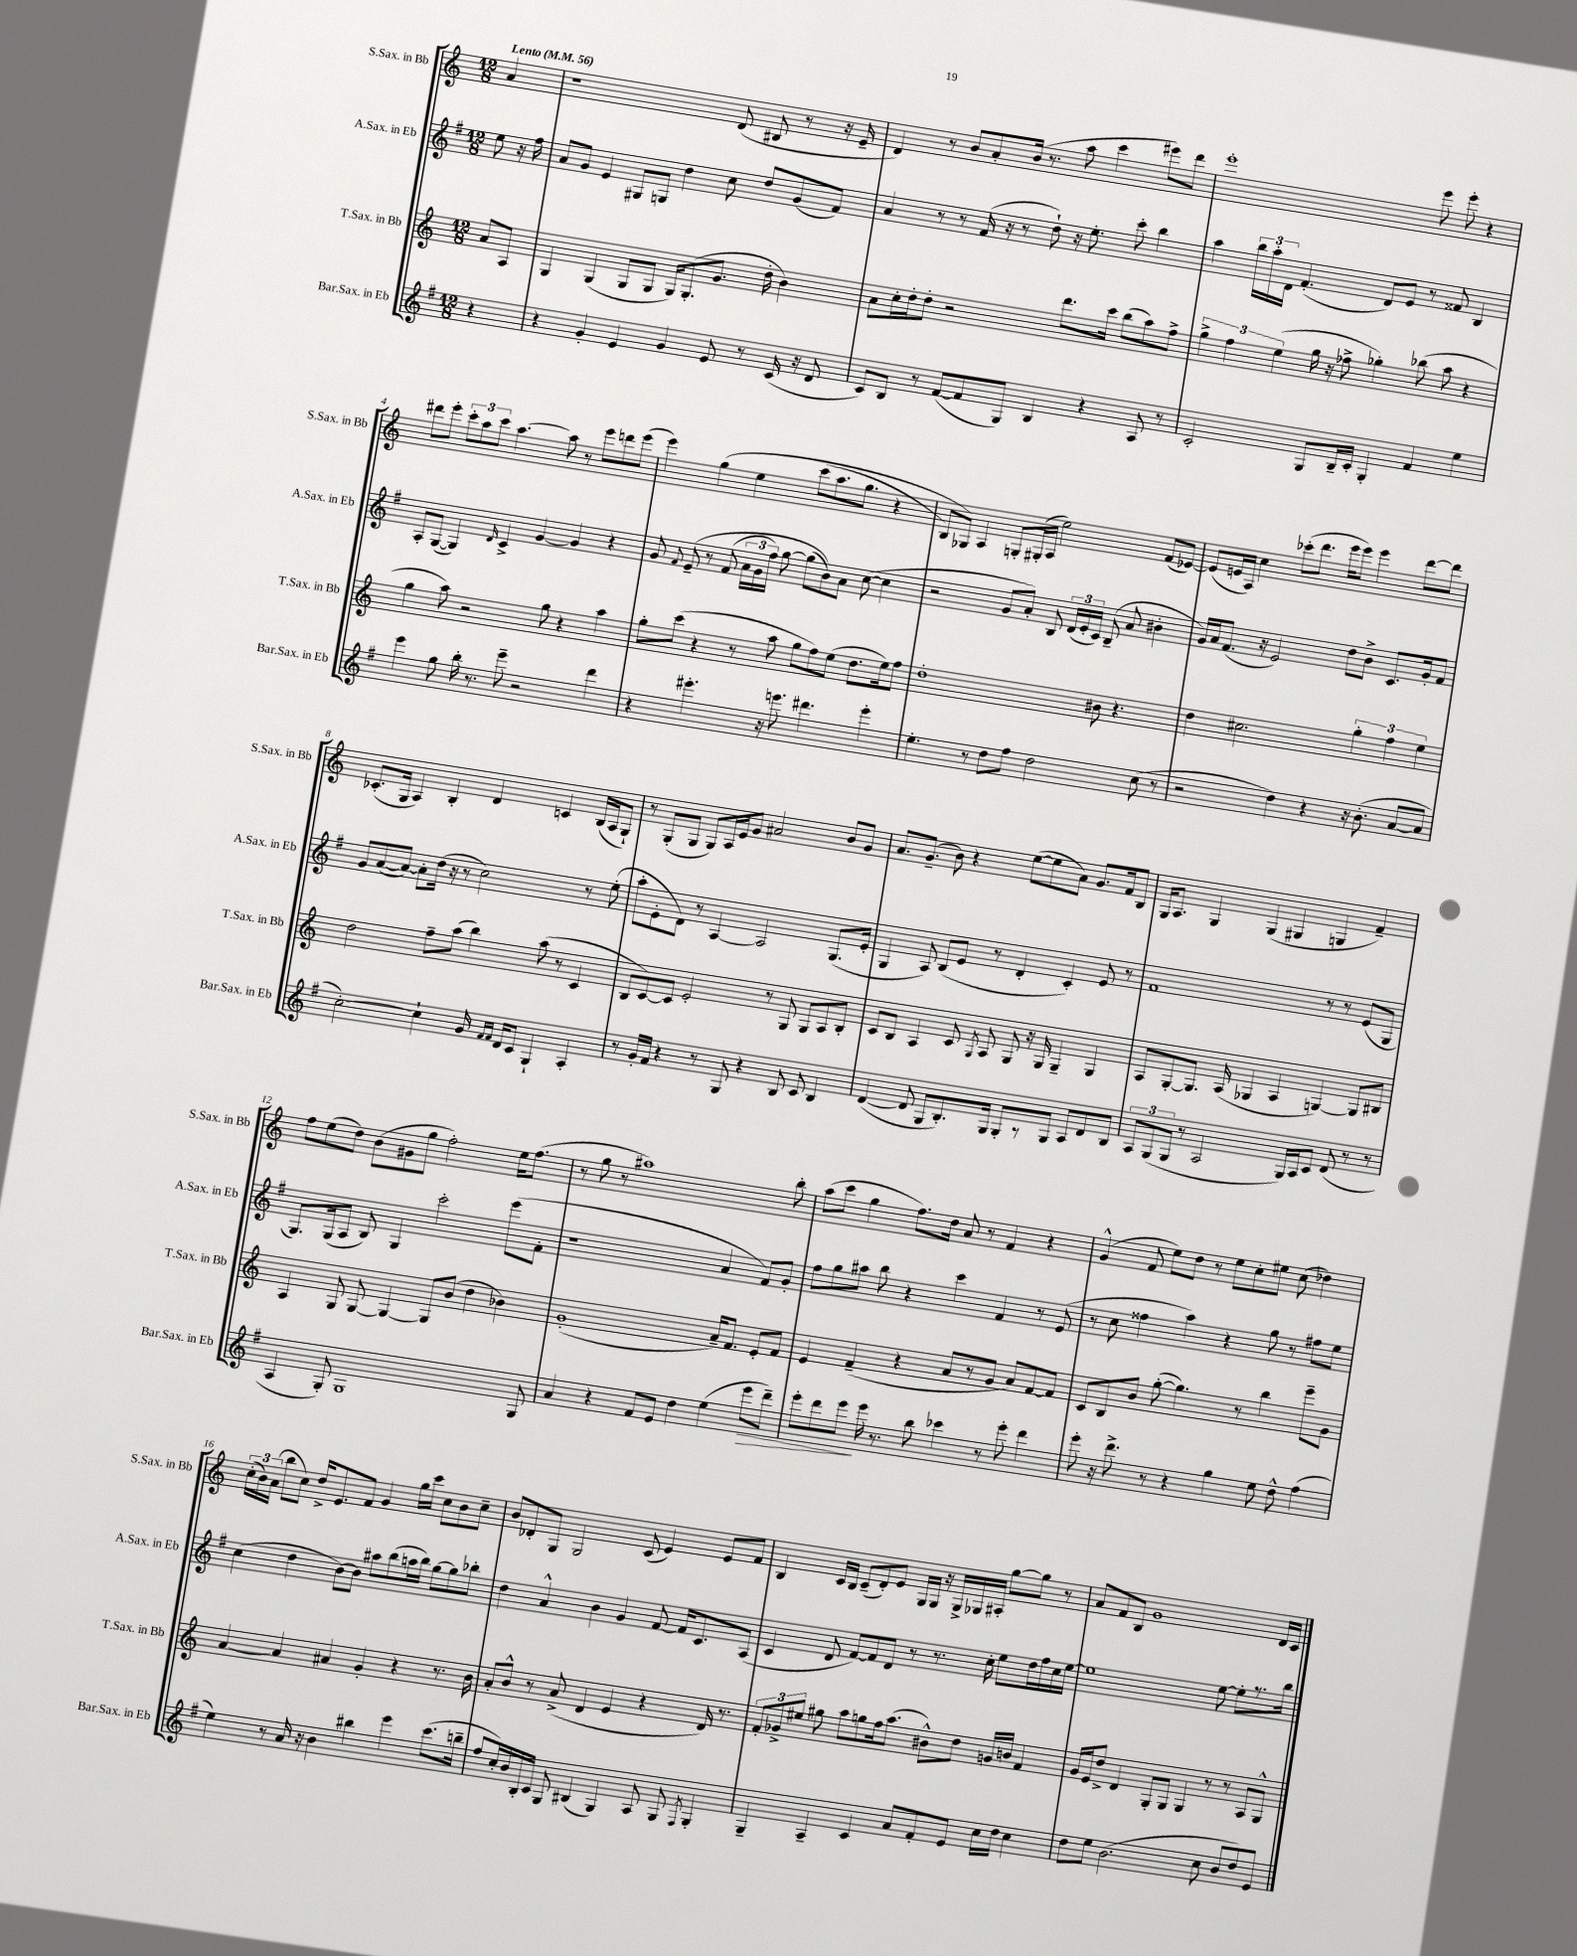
<<
\new StaffGroup <<
\new Staff = "s0" \with { instrumentName = "S.Sax. in Bb" shortInstrumentName = "S.Sax. in Bb" } {
    \clef treble \key c \major \numericTimeSignature \time 12/8 \partial 4 \tempo "Lento" 4 = 56
    \autoBeamOff a'4 |
    r1 d'8( bis8 r8 r16 e'16-- |
    d'4) r8 b'8[ a'8-. b'16]( r8. a''8 c'''4 eis'''8[) d'''8] |
    e'''1-. e'''8 e'''8-. r4 |
    dis'''8[ e'''8]-. \tuplet 3/2 { c'''8[-. a''8 c'''8] } a''4.~ a''8 r8 e'''8[ d'''8 e'''8]( |
    e'''4) g''4\( e''4 c'''8[( a''8. g''8.] r4 |
    b8[) ges8]\) a4 g8[-. gis16-.( a16] e''2) f'8[( ees'8]~) |
    ees'8[( e'16 a16]) c''4 ces'''8[-.( d'''8.] e'''16[ e'''8]) e'''4 d'''8[~ d'''8] |
    ces'8.[-.( g16] a4) b4-. d'4 c'4 b16[( a16 g8]-!) |
    r8 g8[-.( g8] g8[) a16 e'16 g'8] ais'2 b'8[ g'8] |
    a'8.[ g'8.]--( b'8) r4 e''8[~( e''8 a'8]) g'8.[ f'16 b8] |
    g16[ a8.] g4 g4( gis4 g4 f'4--) |
    f''8[ e''8( d''8]) b'8[( gis'8 g''8] f''2-.) e''16[ f''8.]( |
    r8 g''8 r8 ais''1) b''8-. |
    a''8[( c'''8] g''4 f''8.[) d''16] a'8 r8 f'4 r4 |
    g'4-^( f'8 e''8[) d''8] r8 e''8[ c''8-. eis''8] c''8( des''4) |
    \tuplet 3/2 { c''16[-.( b'16) a'16]( } b''8[ c''8]) d''16[-> e'8. f'8] g'4 g''16[ c'''16] c''8[ b'8 c''8]-- |
    b'8[ des'8-. g8] g2 c'8( e'4) e'8[ f'8] |
    b4 c'16[ b16] c'8[--( d'8-.) e'8] g16[ g16] r16 g16[-> ges16 ais16]-. g''8[~ g''8] r8 |
    a'8[ f'8 b8] g'1 d'16[ c'16] \bar "|." |
}
\new Staff = "s1" \with { instrumentName = "A.Sax. in Eb" shortInstrumentName = "A.Sax. in Eb" } {
    \clef treble \key g \major \numericTimeSignature \time 12/8 \partial 4
    \autoBeamOff e''8 r16 fis''16 |
    a'8[ g'8] e'4 gis8[ g8] d''4 c''8 d''8[ g'8( fis'8]) |
    a'4 r8 r8 fis'16( r16 r8 d''8-!) r16 e''8.-. c'''8-. b''4 |
    a''4 \tuplet 3/2 { b''16[ a''16-. d'16] } fis'4.-.( d'8[) e'8] r8 fisis'8 b4 |
    a8[-. g8]~( g4) \grace { d'16 } c'4-> g'4~ g'4 r4 |
    g'8 \appoggiatura { fis'8 } e'8--\( r8 fis'8( \tuplet 3/2 { a'16[ g'16 fis''16]) } g''8~ g''8[( b'8)\) a'8] c''8~( c''4 |
    r2 g'8[ a'8]-.) b8 \tuplet 3/2 { d'16[( e'16-. c'16]) } b8--( a'8 bis'4-. |
    g'16[) a'16 fis'8.]( r16 e'2) d''8[ b'8]-> c'8.[ g'16-. fis'8] |
    g'8[ a'8~( a'8]~) a'8[-. d''16]( r16 r8 c''2) r8 e''8-.( |
    a''8[-. e'8-. d'8]) r8 a4~ a2 g8.[( e'16]-. |
    g4 a8) b8[( e'8] r8 d'4-. c'4-.) e'8 r8 |
    fis'1 r8 r8 e'8[( g8] |
    g8.[) g16( a8] b8) g4 c'''2-. e'''8[( fis'8]-. |
    r1 a'4 fis'8[) g'8]-. |
    fis''8[ g''8 ais''8] b''8 r4 c'''4 fis'4 r8 e'8( |
    r8 c''8 fisis''4 a''4) r4 g''8 r8 fis''8[ e''8] |
    c''4( d''4 b'8[~) b'8] ais''8[ b''8( a''16 b''16]) g''8[~ g''8 bes''8]-. |
    d''4 a'4-^ b'4 g'4 fis'8~ fis'16[ c'8. a8]( |
    c'4 d'8 fis'8[~) fis'8 d'8] r8 r8. c''16-. e''8[ d''16 fis''16 c''16 e''16]~ |
    e''1 e''8~ e''8[-. r8. b''16] \bar "|." |
}
\new Staff = "s2" \with { instrumentName = "T.Sax. in Bb" shortInstrumentName = "T.Sax. in Bb" } {
    \clef treble \key c \major \numericTimeSignature \time 12/8 \partial 4
    \autoBeamOff a'8[ a8] |
    g4 g4( g8[ g8] g16[) g8.-.( g'8.] d''16-. b'4) |
    a'8[ c''16-. d''16-. d''8]-. r2 d'''8.[ c'''16] b''8[( a''8) f''8]-> |
    \tuplet 3/2 { g''4-> f''4 e''4( } g''16 r16 fes''8-> ges''4-.) bes''8( a''8 r4 |
    g''4 a''8) r2 g''8 r4 a''4 |
    g''8[-. c'''8]( r4 r8 a''8 g''8[ f''8) e''8]( d''8.[ e''16) f''8] |
    d''1-. bis'8 r4. |
    d''4 cis''2. \tuplet 3/2 { g''4-. f''4 e''4 } |
    d''2 f''8[-- a''8]( b''4) a''8( r8 c'4 |
    b8[ c'8~) c'8] e'2-. r8 g8 g8[ a8 b8]-. |
    c'8[ b8] a4 c'8 \acciaccatura { g8 } a8 g8 r16 g16 g4-- g4 |
    a8[ g8~-. g8.] a16( ges4 a4 g4~) g8[ bis8] |
    a4 g8 g8~ g4~ g8[ b'8]( d''4 bes'4) |
    g'1-.( a'16[--) f'8.] e'8[-. f'8] |
    e'4 f'4--( r4 a'8[ r8 g'8] a'8[) f'8~ f'8] |
    c'8[ b8 b'8] g''8~-.( g''4.) r8 b''4 e'''8[-- g'8] |
    a'4~ a'4 ais'4 g'4-. r4 r8. b'16 |
    a'8[-. b'8]-^ r8 a'8->( d'4 e'4 r4 d'16) r8. |
    \tuplet 3/2 { f'8[-. ges'8-> eis''8] } gis''8 a''8[ g''8 f''16 a''8.]( bis'8[-^) d''8] g'16[ b'16] f'4 |
    g'16[ e'16 d''8]-> d'4 g8[-. g8] g4 r8 r8 a8[ g8]-^ \bar "|." |
}
\new Staff = "s3" \with { instrumentName = "Bar.Sax. in Eb" shortInstrumentName = "Bar.Sax. in Eb" } {
    \clef treble \key g \major \numericTimeSignature \time 12/8 \partial 4
    \autoBeamOff r4 |
    r4 g'4-. e'4 g'4 e'8 r8 c'16( r16 d'8 |
    c'8[) b8] r8 fis'8[~( fis'8 g8]) b4 r4 a8 r8 |
    c'2-. g8[ b16-- c'16]-. g4-. fis'4 e''4 |
    e'''4 g''8 b''16-. r8. e'''8-- r2 d'''4 |
    r4 eis'''4.-. r16 e'''8. dis'''4. e'''4-. |
    e''4.-. r8 d''8[ fis''8] d''2 c''8( r8 |
    r2 d''4) r4 r16 b'8.-.( a'8[~ a'8] |
    c''2~-.) c''4-! g'16 \grace { fis'16[ fis'16] } d'16[ c'8] g4-! a4-. |
    r8 g'16[-. fis'16] r4 r8 g8 r4 b8 c'8 b4 |
    d'4~( d'8 g8[ b8.-.) g16] g8[-. r8 g8] a8[ d'8 b8] |
    \tuplet 3/2 { a8[ g8( g8] } r8 a2 g16[) a16 c'8] d'8( r8 r8 |
    a4 g8-.) g1 g8 |
    a'4 r4 fis'8[ e'8] d''4 e''4( e'''8[\> d'''8]--) |
    e'''8[-. d'''8 e'''8]\! e'''16 r8. b''8 ces'''4 r8 e'''8-. d'''4 |
    e'''8-. r16 d'''8.-> r8 r4 g''4 e''8 d''8-^ fis''4( |
    e''4) r8 a'16 r16 b'4 bis''4 e'''4 c'''8.[( b''16]-- |
    fis''8[ c''16-.) b'16 b16-. c'16] g8 bis4( g4) a8 g8 \acciaccatura { fis8 } g4-. |
    g4-- a4-- c'4 a'8[ fis'8-. e'8] c''16[ d''16] c''4 |
    d''8[ e''8] b'2.( c''8 b'8[ d''8) e'8] \bar "|." |
}
>>
>>
